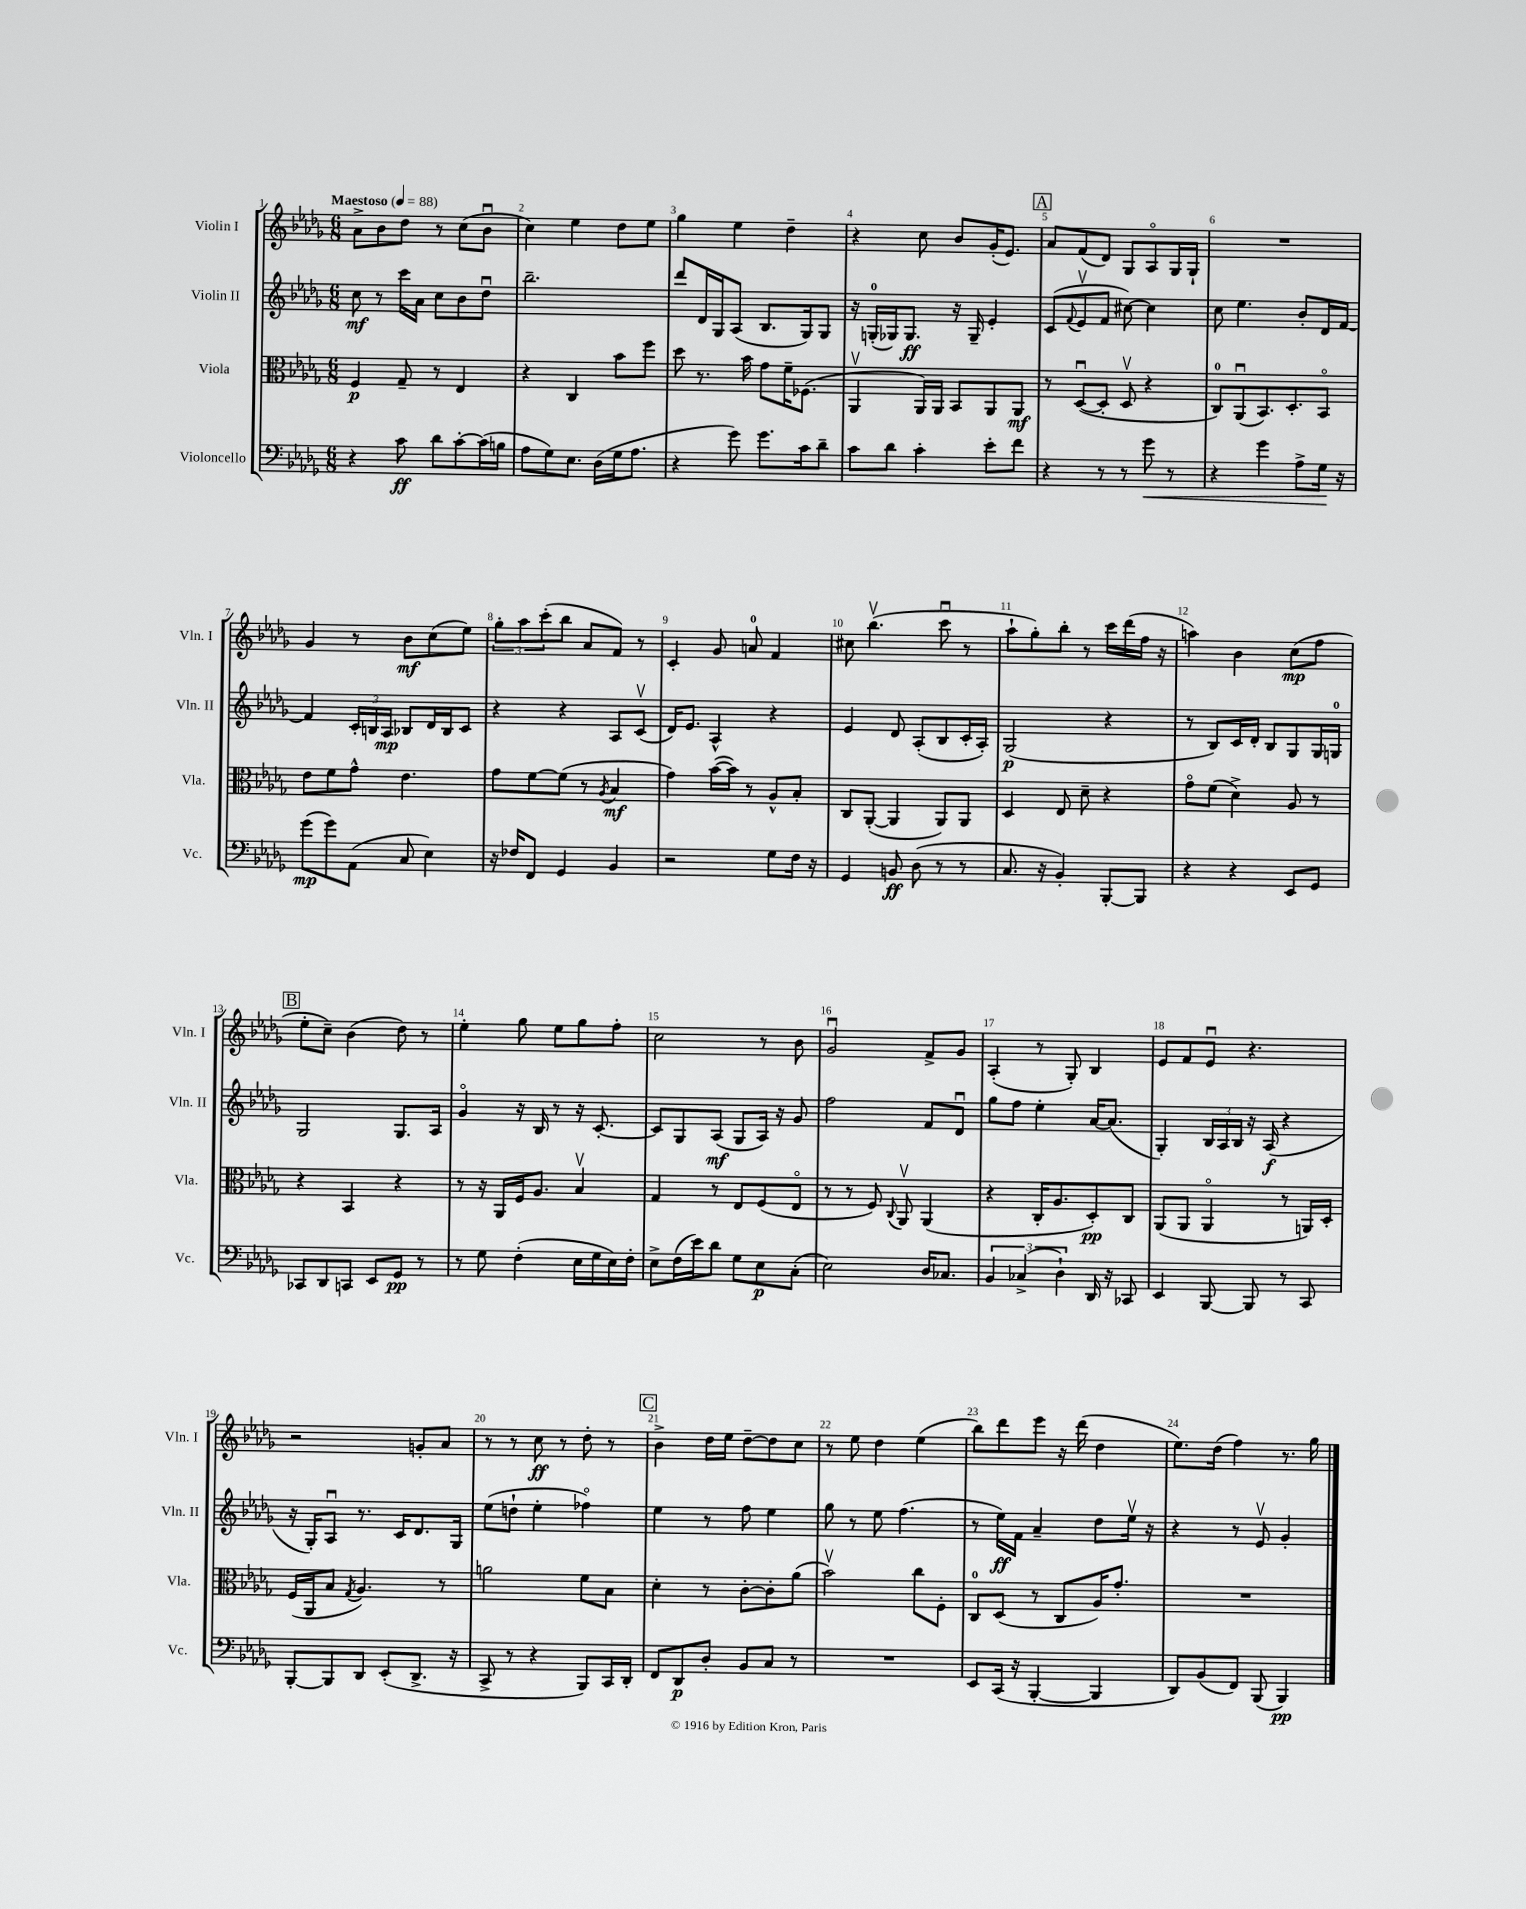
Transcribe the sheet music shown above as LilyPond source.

<<
\new StaffGroup <<
\new Staff = "s0" \with { instrumentName = "Violin I" shortInstrumentName = "Vln. I" } {
    \clef treble \key des \major \numericTimeSignature \time 6/8 \tempo "Maestoso" 4 = 88
    aes'8-> bes'8 des''8 r8 c''8( bes'8\downbow |
    c''4) ees''4 des''8 ees''8 |
    ges''4 ees''4 des''4-- |
    r4 c''8 bes'8 ges'16-.( ees'8.) |
    \mark \markup { \box "A" } aes'8 f'8( des'8) ges8 aes8\flageolet ges16 ges16-! |
    R2. |
    ges'4 r8 bes'8\mf c''8( ees''8) |
    \tuplet 3/2 { ges''8-. aes''8 c'''8-.( } bes''8 aes'8 f'8) r8 |
    c'4-. ges'8 a'8-0 f'4 |
    cis''8 bes''4.\upbow( c'''8\downbow r8 |
    aes''8-! ges''8-.) bes''8-. r8 c'''16 des'''16( f''16 r16 |
    a''4) bes'4 c''8\mp( f''8 |
    \mark \markup { \box "B" } ees''8-. c''8--) bes'4( des''8) r8 |
    ees''4-. ges''8 ees''8 ges''8 f''8-. |
    c''2 r8 bes'8 |
    ges'2\downbow f'8-> ges'8 |
    aes4-.( r8 ges8-.) bes4 |
    ees'8 f'8 ees'8\downbow r4. |
    r2 g'8-. aes'8 |
    r8 r8 c''8\ff r8 des''8-. r8 |
    \mark \markup { \box "C" } bes'4-> des''16 ees''16 des''8~-- des''8 c''8 |
    r8 ees''8 des''4 ees''4( |
    bes''8) des'''8 ees'''8 r16 des'''16( des''4 |
    ees''8.) des''16( f''4) r8. ges''16 \bar "|." |
}
\new Staff = "s1" \with { instrumentName = "Violin II" shortInstrumentName = "Vln. II" } {
    \clef treble \key des \major \numericTimeSignature \time 6/8
    c''8\mf r8 c'''16 aes'16 c''8 bes'8 des''8\downbow |
    bes''2.-- |
    des'''8 des'16 ges16 aes8( bes8. ges16) ges8 |
    r16 g16-0-.( ges16) ges8.\ff r16 ges16-- ees'4-. |
    \mark \markup { \box "A" } c'8( \appoggiatura { f'8 } ees'8\upbow f'8 cis''8~) cis''4 |
    c''8 ees''4. bes'8-. des'16 f'16~ |
    f'4 \tuplet 3/2 { c'16-. b16 aes16\mp } bes8 des'16 bes16 c'8 |
    r4 r4 aes8 c'8\upbow( |
    des'16) ees'8. aes4-^ r4 |
    ees'4 des'8 aes8-.( bes8 c'16-. aes16-.) |
    ges2\p( r4 |
    r8 bes8) c'16 des'16-. bes8 ges8 ges16 g16-0 |
    \mark \markup { \box "B" } ges2 ges8. aes16 |
    ges'4\flageolet r16 bes16 r8 r16 c'8.~-. |
    c'8 ges8 aes8\mf( ges8 aes16) r16 ges'8 |
    f''2 f'8 des'8\downbow |
    ges''8 f''8 ees''4-. aes'16~ aes'8.( |
    ges4-.) \tuplet 3/2 { bes16 aes16 bes16 } r16 aes16\f( r4 |
    r16 ges16-.) aes8\downbow r8. c'16 des'8. ges16 |
    ees''8( d''8-! ees''4-. fes''4\flageolet) |
    \mark \markup { \box "C" } ees''4 r8 f''8 ees''4 |
    ges''8 r8 ees''8 f''4.( |
    r8 ees''16\ff) f'16 aes'4-- des''8 ees''16\upbow r16 |
    r4 r8 ees'8\upbow ges'4-. \bar "|." |
}
\new Staff = "s2" \with { instrumentName = "Viola" shortInstrumentName = "Vla." } {
    \clef alto \key des \major \numericTimeSignature \time 6/8
    f4\p ges8-- r8 ees4 |
    r4 c4 bes'8 f''8 |
    des''8 r8. bes'16 ges'8 f'16-- fes8.( |
    aes,4\upbow aes,16) aes,16 bes,8 aes,8 aes,8\mf |
    \mark \markup { \box "A" } r8 des8~\downbow( des8-. des8\upbow r4 |
    c8-0) aes,8\downbow( bes,8.) des8.-. bes,8\flageolet |
    ees'8 f'8 ges'8-^ ees'4. |
    ges'8 f'8~ f'8( r8 \acciaccatura { aes8 } bes4\mf |
    ges'4) bes'16~( bes'16) r8 aes8-^ bes8-. |
    c8 aes,8~-.( aes,4 aes,8) aes,8 |
    des4 ees8 des'8-- r4 |
    ges'8\flageolet f'8( des'4->) aes8 r8 |
    \mark \markup { \box "B" } r4 bes,4 r4 |
    r8 r16 aes,16 f16 aes8. bes4\upbow |
    ges4 r8 ees8 f8( ees8\flageolet |
    r8 r8 f8) \appoggiatura { c8 } aes,8\upbow aes,4( |
    r4 c16-. aes8. des8-.\pp) c8 |
    aes,8( aes,8 aes,4\flageolet r8 a,16) des16-. |
    f16( aes,16 bes8 \acciaccatura { ges8 } aes4.) r8 |
    a'2 f'8 bes8 |
    \mark \markup { \box "C" } des'4-. r8 c'8~-. c'8-. aes'8( |
    bes'2\upbow) c''8 f8-. |
    c8-0 des8( r8 c8 aes16) ges'8.-. |
    R2. \bar "|." |
}
\new Staff = "s3" \with { instrumentName = "Violoncello" shortInstrumentName = "Vc." } {
    \clef bass \key des \major \numericTimeSignature \time 6/8
    r4 c'8\ff des'8 c'8~-. c'16( b16 |
    aes8 ges8) ees8. des16( ges16 aes8. |
    r4 ges'8) ges'8. c'16 des'8-- |
    c'8 des'8 c'4-. ees'8-. f'8 |
    \mark \markup { \box "A" } r4 r8 r8 ges'8\< r8 |
    r4 ges'4 aes8-> ges16\! r16 |
    ges'8\mp( ges'8) aes,8( c8 ees4) |
    r16 fes16 f,8 ges,4 bes,4 |
    r2 ges8 f16 r16 |
    ges,4 b,8\ff des8( r8 r8 |
    c8. r16 bes,4-.) bes,,8~-. bes,,8 |
    r4 r4 ees,8 ges,8 |
    \mark \markup { \box "B" } ces,8 des,8 c,8 ees,8 ges,8\pp r8 |
    r8 ges8 f4-.( ees16 ges16 ees16) f16-. |
    ees8-> f16( ees'16) des'8 ges8 ees8\p c8-.( |
    ees2) des16 ces8. |
    \tuplet 3/2 { bes,4 ces4->( des4-!) } des,16 r16 ces,8 |
    ees,4 bes,,8~ bes,,8 r8 c,8 |
    bes,,8~-. bes,,8 des,8 ees,8-.( des,8.-> r16 |
    c,8-> r8 r4 bes,,8) c,16 des,16-. |
    \mark \markup { \box "C" } f,8 des,8\p des8-. bes,8 c8 r8 |
    R2. |
    ees,8 c,16( r16 bes,,4~-. bes,,4 |
    des,8) bes,8( f,8) bes,,8( bes,,4\pp) \bar "|." |
}
>>
>>
\layout { \context { \Score \override BarNumber.break-visibility = ##(#f #t #t) barNumberVisibility = #all-bar-numbers-visible } }
